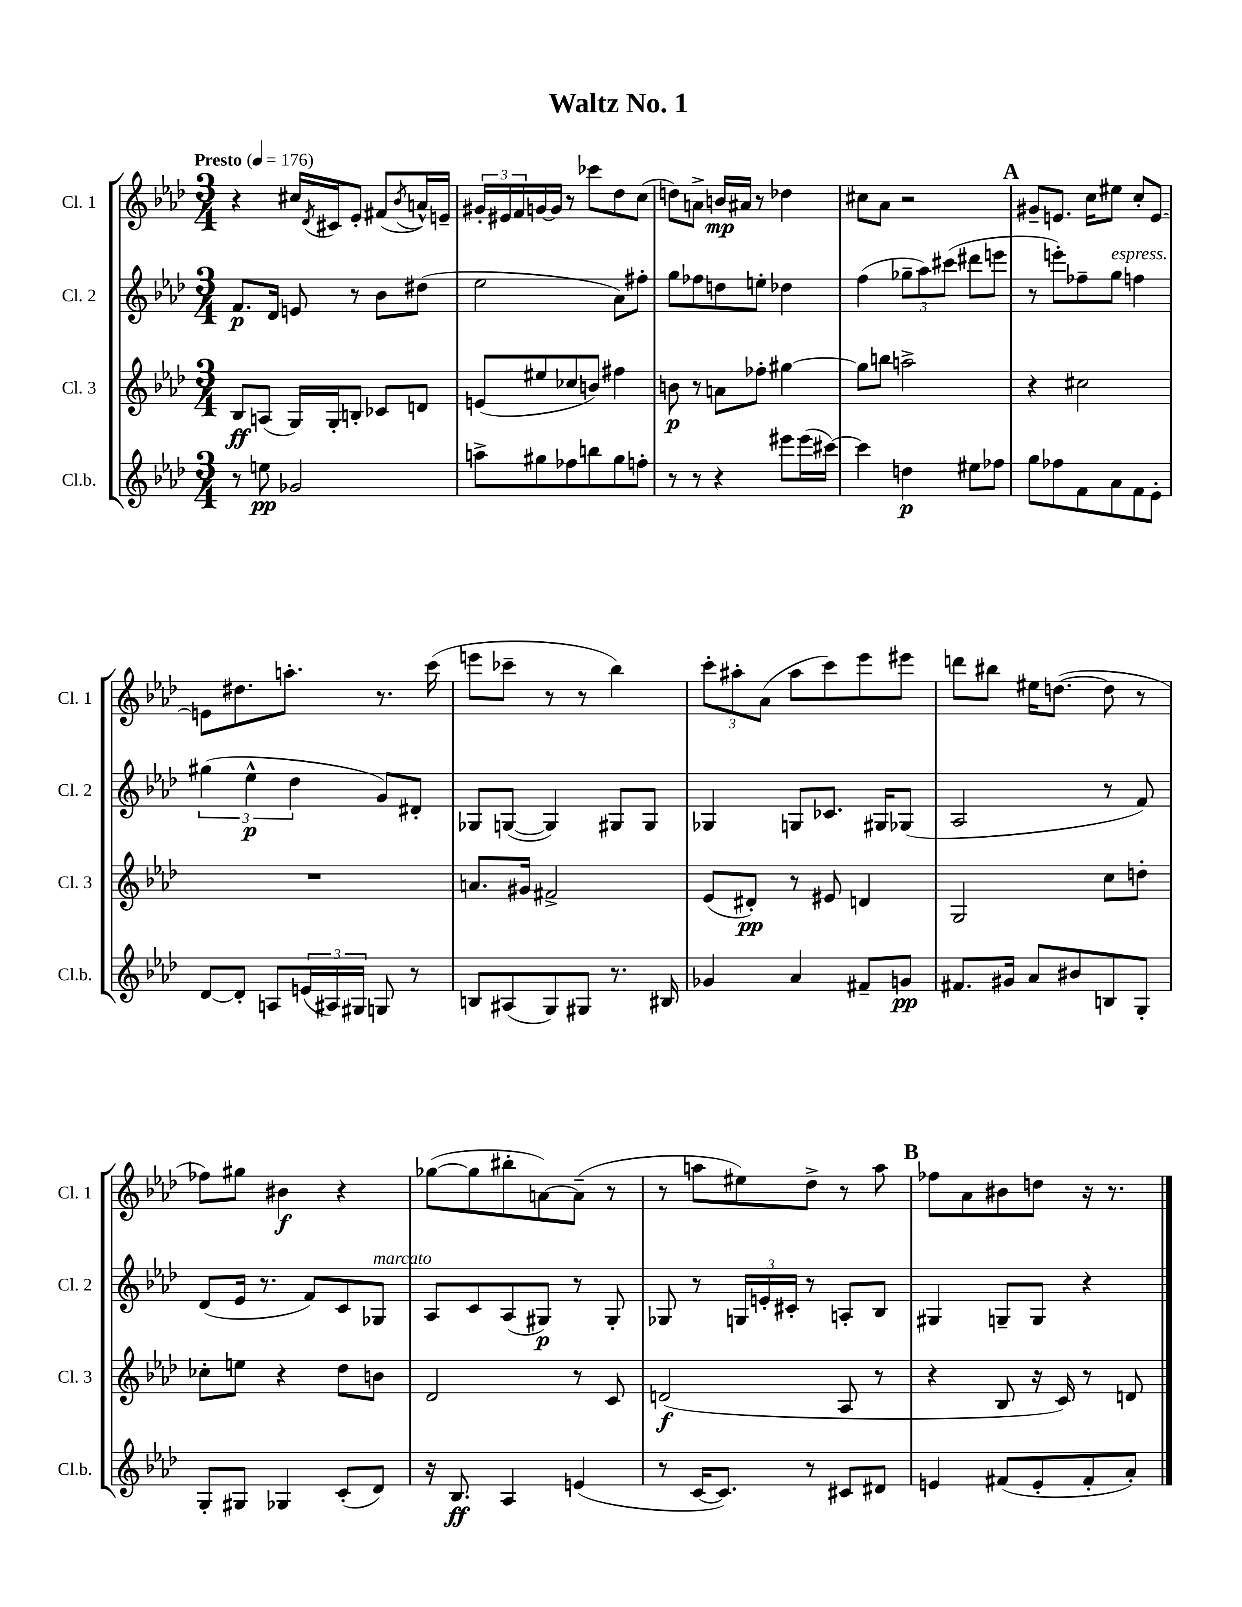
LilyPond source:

\header { title = "Waltz No. 1" }
<<
\new StaffGroup <<
\new Staff = "s0" \with { instrumentName = "Cl. 1" shortInstrumentName = "Cl. 1" } {
    \clef treble \key aes \major \numericTimeSignature \time 3/4 \tempo "Presto" 4 = 176
    r4 cis''16 \acciaccatura { des'8 } cis'16 ees'8-. fis'8( \acciaccatura { bes'8 } a'16-^) e'16-- |
    \tuplet 3/2 { gis'16-. eis'16 f'16 } g'16~ g'16 r8 ces'''8 des''8 c''8( |
    d''8) a'8-> b'16\mp ais'16 r8 des''4 |
    cis''8 aes'8 r2 |
    \mark \markup { \bold "A" } gis'8-- e'8. c''16 eis''8 c''8-. e'8~ |
    e'8 dis''8. a''8.-. r8. c'''16( |
    e'''8 ces'''8-- r8 r8 bes''4) |
    \tuplet 3/2 { c'''8-. ais''8-. aes'8( } ais''8 c'''8) ees'''8 eis'''8 |
    d'''8 bis''8 eis''16 d''8.~( d''8 r8 |
    fes''8) gis''8 bis'4\f r4 |
    ges''8~( ges''8 bis''8-. a'8~) a'8--( r8 |
    r8 a''8 eis''8) des''8-> r8 a''8 |
    \mark \markup { \bold "B" } fes''8 aes'8 bis'8 d''8 r16 r8. \bar "|." |
}
\new Staff = "s1" \with { instrumentName = "Cl. 2" shortInstrumentName = "Cl. 2" } {
    \clef treble \key aes \major \numericTimeSignature \time 3/4
    f'8.\p des'16 e'8 r8 bes'8 dis''8( |
    ees''2 aes'8) fis''8-. |
    g''8 fes''8 d''8 e''8-. des''4 |
    f''4( \tuplet 3/2 { ges''8-- aes''8) cis'''8( } dis'''8 e'''8 |
    \mark \markup { \bold "A" } r8 e'''8-.) fes''8-- g''8^\markup { \italic "espress." } f''4 |
    \tuplet 3/2 { gis''4( ees''4-^\p des''4 } g'8) dis'8-. |
    ges8 g8~( g4) gis8 gis8 |
    ges4 g8 ces'8. gis16 ges8( |
    aes2 r8 f'8) |
    des'8( ees'16 r8. f'8) c'8 ges8^\markup { \italic "marcato" } |
    aes8 c'8 aes8( gis8\p) r8 gis8-. |
    ges8 r8 \tuplet 3/2 { g16 e'16-. cis'16-. } r8 a8-. bes8 |
    \mark \markup { \bold "B" } gis4 g8-- g8 r4 \bar "|." |
}
\new Staff = "s2" \with { instrumentName = "Cl. 3" shortInstrumentName = "Cl. 3" } {
    \clef treble \key aes \major \numericTimeSignature \time 3/4
    bes8\ff a8( g16) g16-. b8-. ces'8 d'8 |
    e'8( eis''8 ces''8 b'8) fis''4 |
    b'8\p r8 a'8 fes''8-. gis''4~ |
    gis''8 b''8 a''2-> |
    \mark \markup { \bold "A" } r4 cis''2 |
    R2. |
    a'8. gis'16 fis'2-> |
    ees'8( dis'8-.\pp) r8 eis'8 d'4 |
    g2 c''8 d''8-. |
    ces''8-. e''8 r4 des''8 b'8 |
    des'2 r8 c'8 |
    d'2\f( aes8 r8 |
    \mark \markup { \bold "B" } r4 bes8 r16 c'16) r8 d'8 \bar "|." |
}
\new Staff = "s3" \with { instrumentName = "Cl.b." shortInstrumentName = "Cl.b." } {
    \clef treble \key aes \major \numericTimeSignature \time 3/4
    r8 e''8\pp ges'2 |
    a''8-> gis''8 fes''8 b''8 gis''8 f''8-. |
    r8 r8 r4 eis'''8 eis'''16( cis'''16~) |
    cis'''4 d''4\p eis''8 fes''8 |
    \mark \markup { \bold "A" } g''8 fes''8 f'8 aes'8 f'8 ees'8-. |
    des'8~ des'8-. a8 \tuplet 3/2 { e'16( ais16) gis16 } g8 r8 |
    b8 ais8( g8) gis8 r8. bis16 |
    ges'4 aes'4 fis'8-- g'8\pp |
    fis'8. gis'16 aes'8 bis'8 b8 g8-. |
    g8-. gis8 ges4 c'8-.( des'8) |
    r16 bes8.\ff aes4 e'4( |
    r8 c'16~ c'8.) r8 cis'8 dis'8 |
    \mark \markup { \bold "B" } e'4 fis'8( e'8-. fis'8-. aes'8-.) \bar "|." |
}
>>
>>
\layout { \context { \Score \remove "Bar_number_engraver" } }
